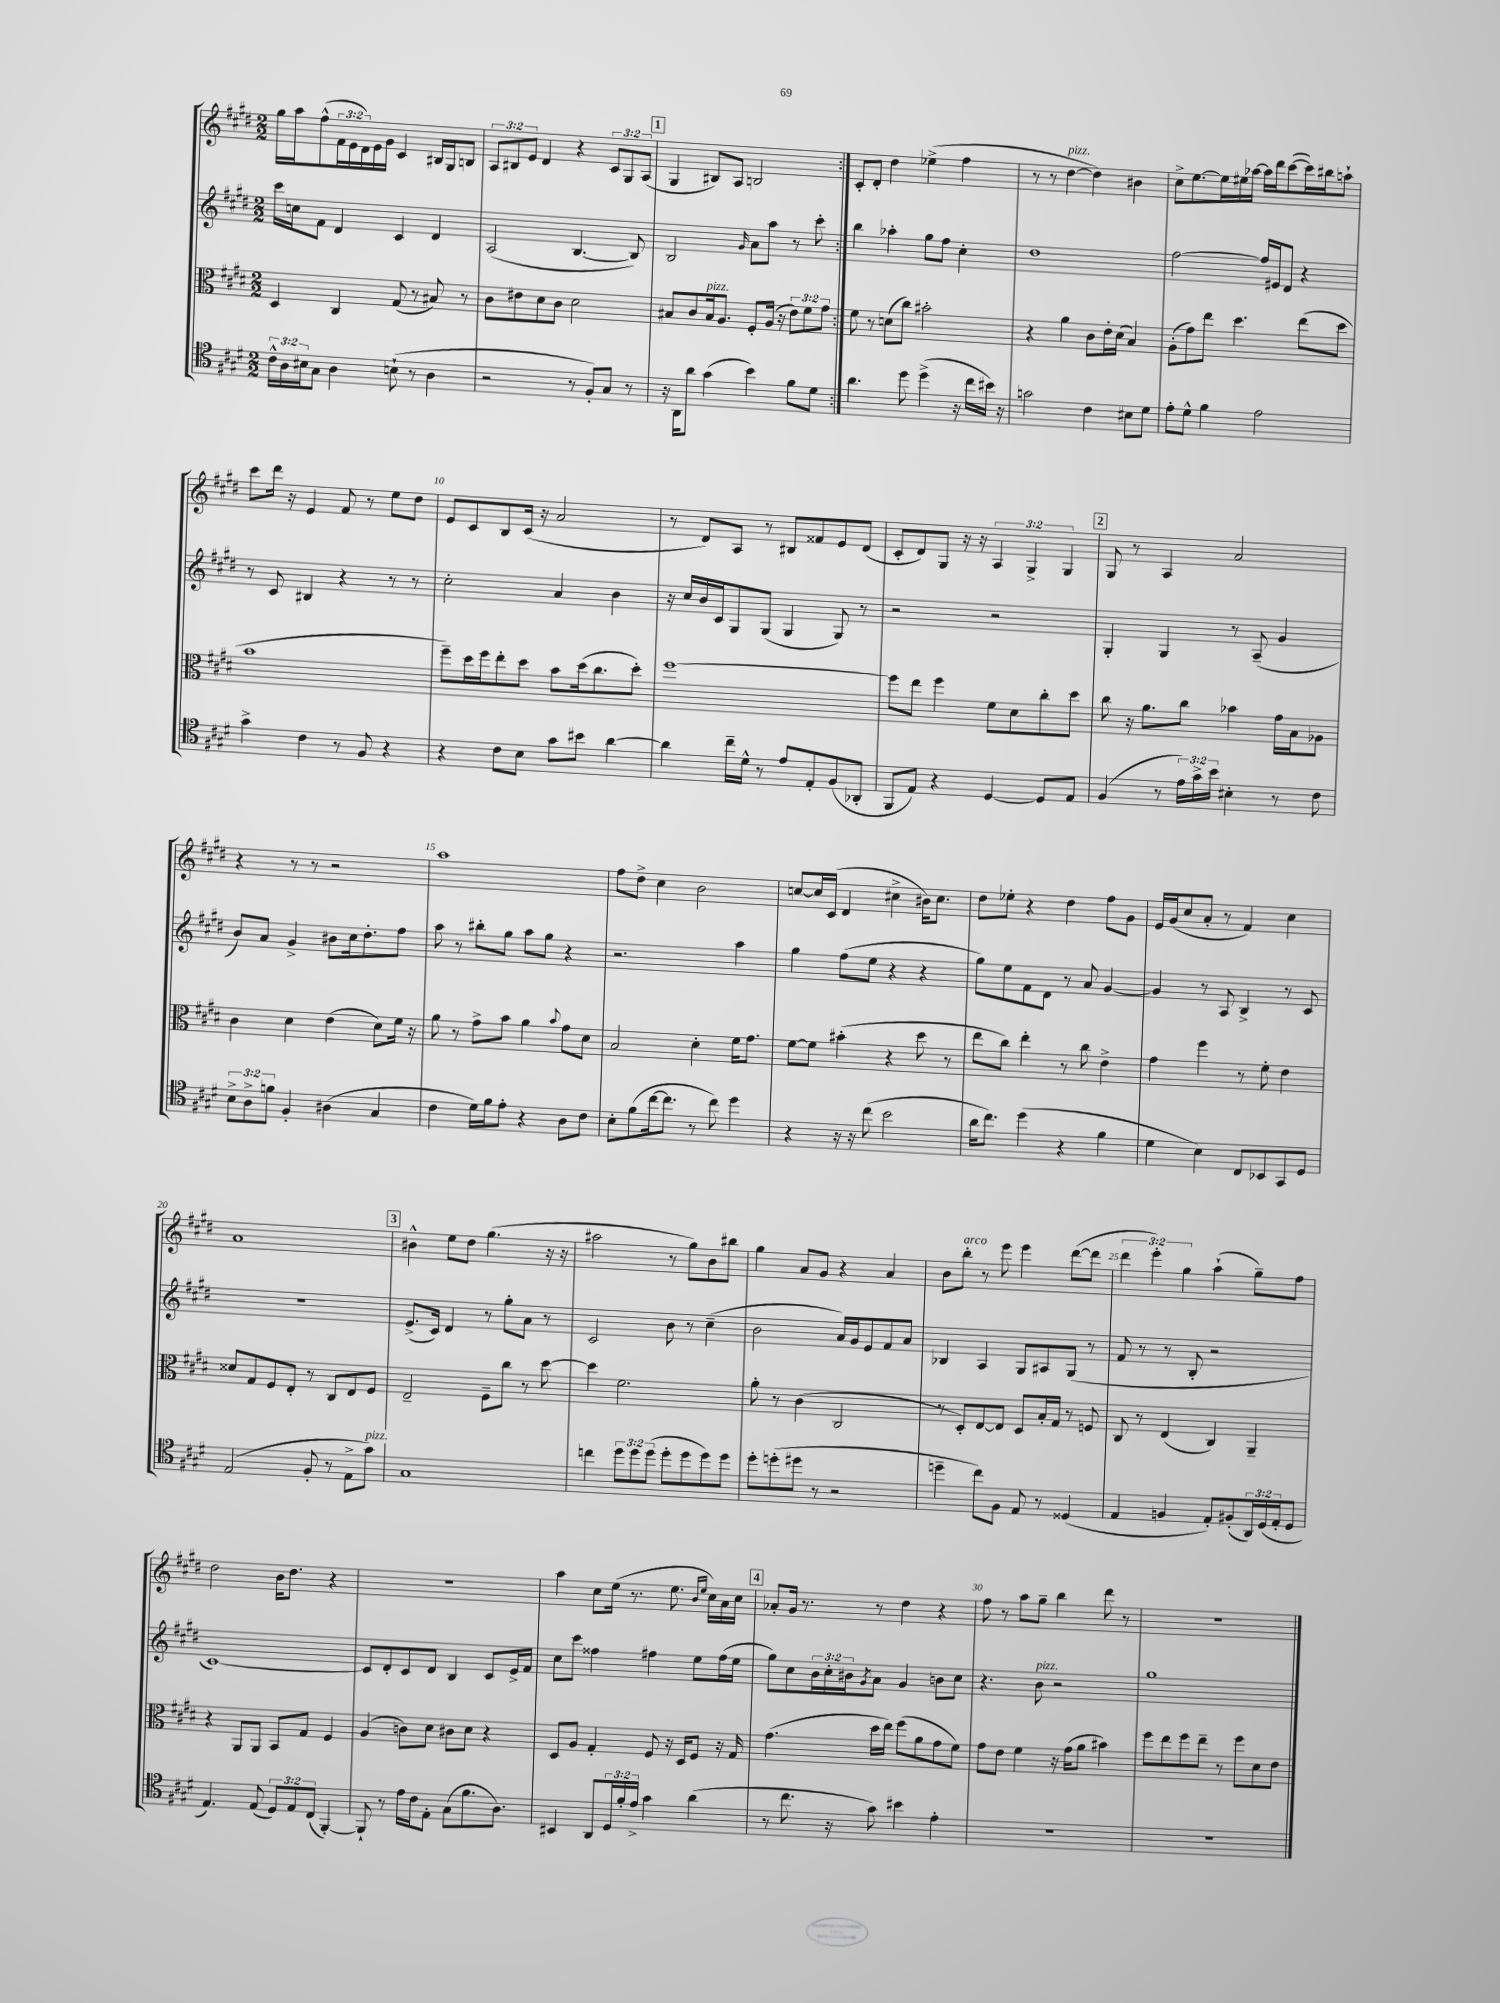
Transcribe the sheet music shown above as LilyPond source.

<<
\new StaffGroup <<
\new Staff = "s0" {
    \clef treble \key e \major \numericTimeSignature \time 2/2 \override Staff.TupletNumber.text = #tuplet-number::calc-fraction-text
    \repeat volta 2 { gis''16 a''16 fis''8-^( \tuplet 3/2 { fis'16 e'16 dis'16) } e'16 gis'16 cis'4 bis16 gis16 b8 |
    \tuplet 3/2 { a8 bis8 e'8 } dis'4 r4 \tuplet 3/2 { cis'8 gis8 a8( } |
    \mark \markup { \box "1" } gis4 bis8) a8 b2 | }
    cis'8-. dis'8-. dis''4 ees''4->( fis''4 |
    r8 r8 dis''4~^\markup { \italic "pizz." } dis''4) bis'4 |
    cis''8-> e''8.~ e''16 eis''16 aes''16~ aes''16 dis'''16 cis'''8~( cis'''16) bis''16 a''8-! |
    cis'''8 dis'''16 r16 e'4 fis'8 r8 e''8 dis''8 |
    e'8 cis'8 b8 cis'16( r16 a'2 |
    r8 dis'8) a8 r8 bis8 fisis'8 e'8 dis'8( |
    cis'8-. dis'8) gis8 r16 r16 \tuplet 3/2 { a4 gis4-> gis4 } |
    \mark \markup { \box "2" } gis8 r8 a4 a'2 |
    r4 r8 r8 r2 |
    a''1 |
    fis''8 dis''8-> cis''4 b'2 |
    c''8~ c''16 cis'16( dis'4 cis''4-> bis'16) cis''8. |
    dis''8 ees''8-. r4 dis''4 fis''8 gis'8 |
    e'16 gis'16( cis''8 a'8-. r8 fis'4) cis''4 |
    a'1 |
    \mark \markup { \box "3" } bis'4-^ e''8 dis''8 gis''4.( r16 r16 |
    ais''2 r8 gis''8) b'8 bis''8 |
    gis''4 a'8 gis'8 r4 a'4 |
    b'8 b''8-.^\markup { \italic "arco" } r8 e'''8 e'''4 dis'''8~( dis'''8 |
    \tuplet 3/2 { dis'''4 e'''4-.) gis''4 } a''4-!( gis''8--) fis''8 |
    dis''2 b'16 dis''8. r4 |
    R1 |
    a''4 cis''8 e''16( r8. e''8. \grace { b'16 e''16 } cis''16) a'16 cis''16 |
    \mark \markup { \box "4" } aes'8-. gis'16 r8. r8 dis''4 r4 |
    fis''8 r8 a''8 gis''8-- b''4 dis'''8 r8 |
    R1 \bar "|." |
}
\new Staff = "s1" {
    \clef treble \key e \major \numericTimeSignature \time 2/2 \override Staff.TupletNumber.text = #tuplet-number::calc-fraction-text
    \repeat volta 2 { cis'''16 c''16 fis'8 dis'4 cis'4 dis'4 |
    a2( b4.~ b8) |
    \mark \markup { \box "1" } b2 \grace { gis'16 } a'8 a''8 r8 cis'''8-. | }
    b''4 aes''4-. gis''8 fis''8 cis''4-. |
    dis''1 |
    fis''2~ fis''16 eis'16 dis'8 r4 |
    r8 cis'8 bis4 r4 r8 r8 |
    cis''2-. a'4 b'4 |
    r16 cis''16 b'16 cis'16 gis8 gis8( gis4 gis8) r8 |
    r2 r2 |
    \mark \markup { \box "2" } gis4-. gis4 r8 a8--( gis'4 |
    b'8) a'8 gis'4-> bis'8 cis''16 dis''8.-. fis''8 |
    a''8 r8 bis''8-. gis''8 a''8 gis''8 r4 |
    r2. a''4 |
    gis''4 fis''8( e''8 r4 r4 |
    gis''8) e''8 fis'8 dis'8 r8 a'8 gis'4~ |
    gis'4 r8 a8 b4-> r8 cis'8 |
    R1 |
    \mark \markup { \box "3" } e'8.->( cis'16) dis'4 r8 gis''8-. a'8 r8 |
    cis'2 b'8 r8 cis''4--( |
    b'2 a'16) gis'16 e'8 fis'8 a'8 |
    bes4 a4 gis8 ais8 gis8( r8 |
    fis'8 r8 r8 b8-. r2 |
    cis'1~) |
    cis'8 dis'8-. cis'8 dis'8 b4 cis'8 e'16-> fis'16 |
    cis''8 cis'''8 fisis''4 fis''4 e''8 fis''16( e''16 |
    \mark \markup { \box "4" } gis''8) cis''8 \tuplet 3/2 { b'16 cis''16-. bis'16 } \acciaccatura { gis'8 } a'8 gis'4 b'8 cis''8 |
    r4. b'8^\markup { \italic "pizz." } r2 |
    gis''1 \bar "|." |
}
\new Staff = "s2" {
    \clef alto \key e \major \numericTimeSignature \time 2/2 \override Staff.TupletNumber.text = #tuplet-number::calc-fraction-text
    \repeat volta 2 { dis4 cis4 gis8( r8 bis8) r8 |
    cis'8 eis'8 dis'8 cis'8 dis'2 |
    \mark \markup { \box "1" } bis8 cis'8 bis16^\markup { \italic "pizz." } a8. fis8-. a16( r16 \tuplet 3/2 { e'8) fis'8 gis'8 } | }
    fis'8 r8 d'8( cis''8) bis'2-. |
    r4 a'4 cis'8 e'16-. dis'16( b4) |
    a8-.( gis'8) e''8 dis''4. e''8( dis''8 |
    b'1 |
    fis''8--) dis''16 fis''16 e''8-. dis''8 b'8 dis''16( cis''8. dis''8-.) |
    fis''1~ |
    fis''8 e''8 fis''4 fis'8 dis'8 cis''8-. dis''8 |
    \mark \markup { \box "2" } cis''8 r16 a'8. cis''8 bes'4 gis'16 b16 aes8 |
    cis'4 dis'4 e'4( dis'8) fis'16 r16 |
    a'8 r8 gis'8-> b'8 a'4 \appoggiatura { b'8 } gis'8 dis'8 |
    b2 dis'4-. fis'16 gis'8. |
    fis'8~ fis'8 bis'4-.( r4 dis''8 r8 |
    e''8 cis''8) e''4-. r8 cis''8 e'4-> |
    gis'4 fis''4 r8 fis'8-. e'4 |
    disis'8 gis8 fis8 e8-. r8 cis8 e8 fis8 |
    \mark \markup { \box "3" } e2-- fis8-- cis''8 r8 dis''8~ |
    dis''4 fis'2. |
    a'8-. r8 cis'4( cis2 |
    r8 dis8-.) e8~ e8 dis8 b16-. gis16 r8 f8 |
    cis8 r8 e4( cis4) a,4-- |
    r4 a,8 a,8 b,8 gis8 fis4 |
    a4( c'8) dis'8 cis'8 dis'8 r4 |
    dis8 a8 gis4-. fis8 r16 dis16 fis8 r16 gis16 |
    \mark \markup { \box "4" } gis'4.( dis''16 e''16) fis''8( a'8 gis'8 fis'8) |
    gis'8 e'8 fis'4 r16 gis'16( a'8 bis'4) |
    fis''8 e''8 fis''8 e''8-- r8 fis''8 dis'8 e'8 \bar "|." |
}
\new Staff = "s3" {
    \clef tenor \key e \major \numericTimeSignature \time 2/2 \override Staff.TupletNumber.text = #tuplet-number::calc-fraction-text
    \repeat volta 2 { \tuplet 3/2 { cis'16-^ a16 bis16 } gis8 a4 b8-!( r8 a4 |
    r2 r8 fis8-.) gis8 r8 |
    \mark \markup { \box "1" } r16 a,16 a'8 gis'4( b'4) fis'8 dis'8 | }
    a'4. dis''8 dis''4->( r16 cis''16 bis'16) r16 |
    g'2 cis'4 bis8 dis'8 |
    e'8-. dis'8-^ fis'4 e'2 |
    gis'4-> cis'4 r8 fis8 r4 |
    r4 cis'8 b8 gis'8 bis'8 a'4~ |
    a'4 cis''16-- dis'16-^ r8 e'8 e8-. fis8( aes,8-. |
    fis,8 e8) r4 dis4~ dis8 e8 |
    \mark \markup { \box "2" } fis4( r8 \tuplet 3/2 { e'16) gis'16-> b'16 } bis4-. r8 cis'8 |
    \tuplet 3/2 { b8-> a8-> f'8 } fis4-. ais4( gis4 |
    cis'4 dis'16) fis'16 e'8-. r4 a8 cis'8 |
    b8-. fis'8( cis''16~ cis''8. r8 cis''8) dis''4 |
    r4 r16 r16 cis''8( b'2 |
    a'16 cis''8.) dis''4( r4 fis'4 |
    dis'4 b4) cis8 bes,8 gis,8 dis8 |
    e2( fis8-. r8 e8-> gis'8^\markup { \italic "pizz." }) |
    \mark \markup { \box "3" } gis1 |
    c''4 \tuplet 3/2 { dis''8 dis''8 dis''8( } dis''8-. dis''8 dis''8) dis''8 |
    dis''8-. d''8-.( dis''8 r8 r2 |
    d''4-- cis''8) fis8 e8 r8 disis4( |
    e4 f4 e8-.) fis8-.( \tuplet 3/2 { a,16) dis16( e16-. } dis8 |
    e4.) e8( \tuplet 3/2 { dis8) e8 cis8( } fis,4~-.) |
    fis,8-! r8 e'16 cis'16 e8-. gis8( fis'8. a8.) |
    bis,4 a,8 \tuplet 3/2 { dis16 fis'16-. e'16-> } gis'4 a'4( |
    \mark \markup { \box "4" } r8 cis''8. r16 gis'8) bis'4 e'4-. |
    R1 |
    r1 \bar "|." |
}
>>
>>
\layout { \context { \Score currentBarNumber = #3 \override BarNumber.break-visibility = ##(#f #t #t) barNumberVisibility = #(every-nth-bar-number-visible 5) } }
